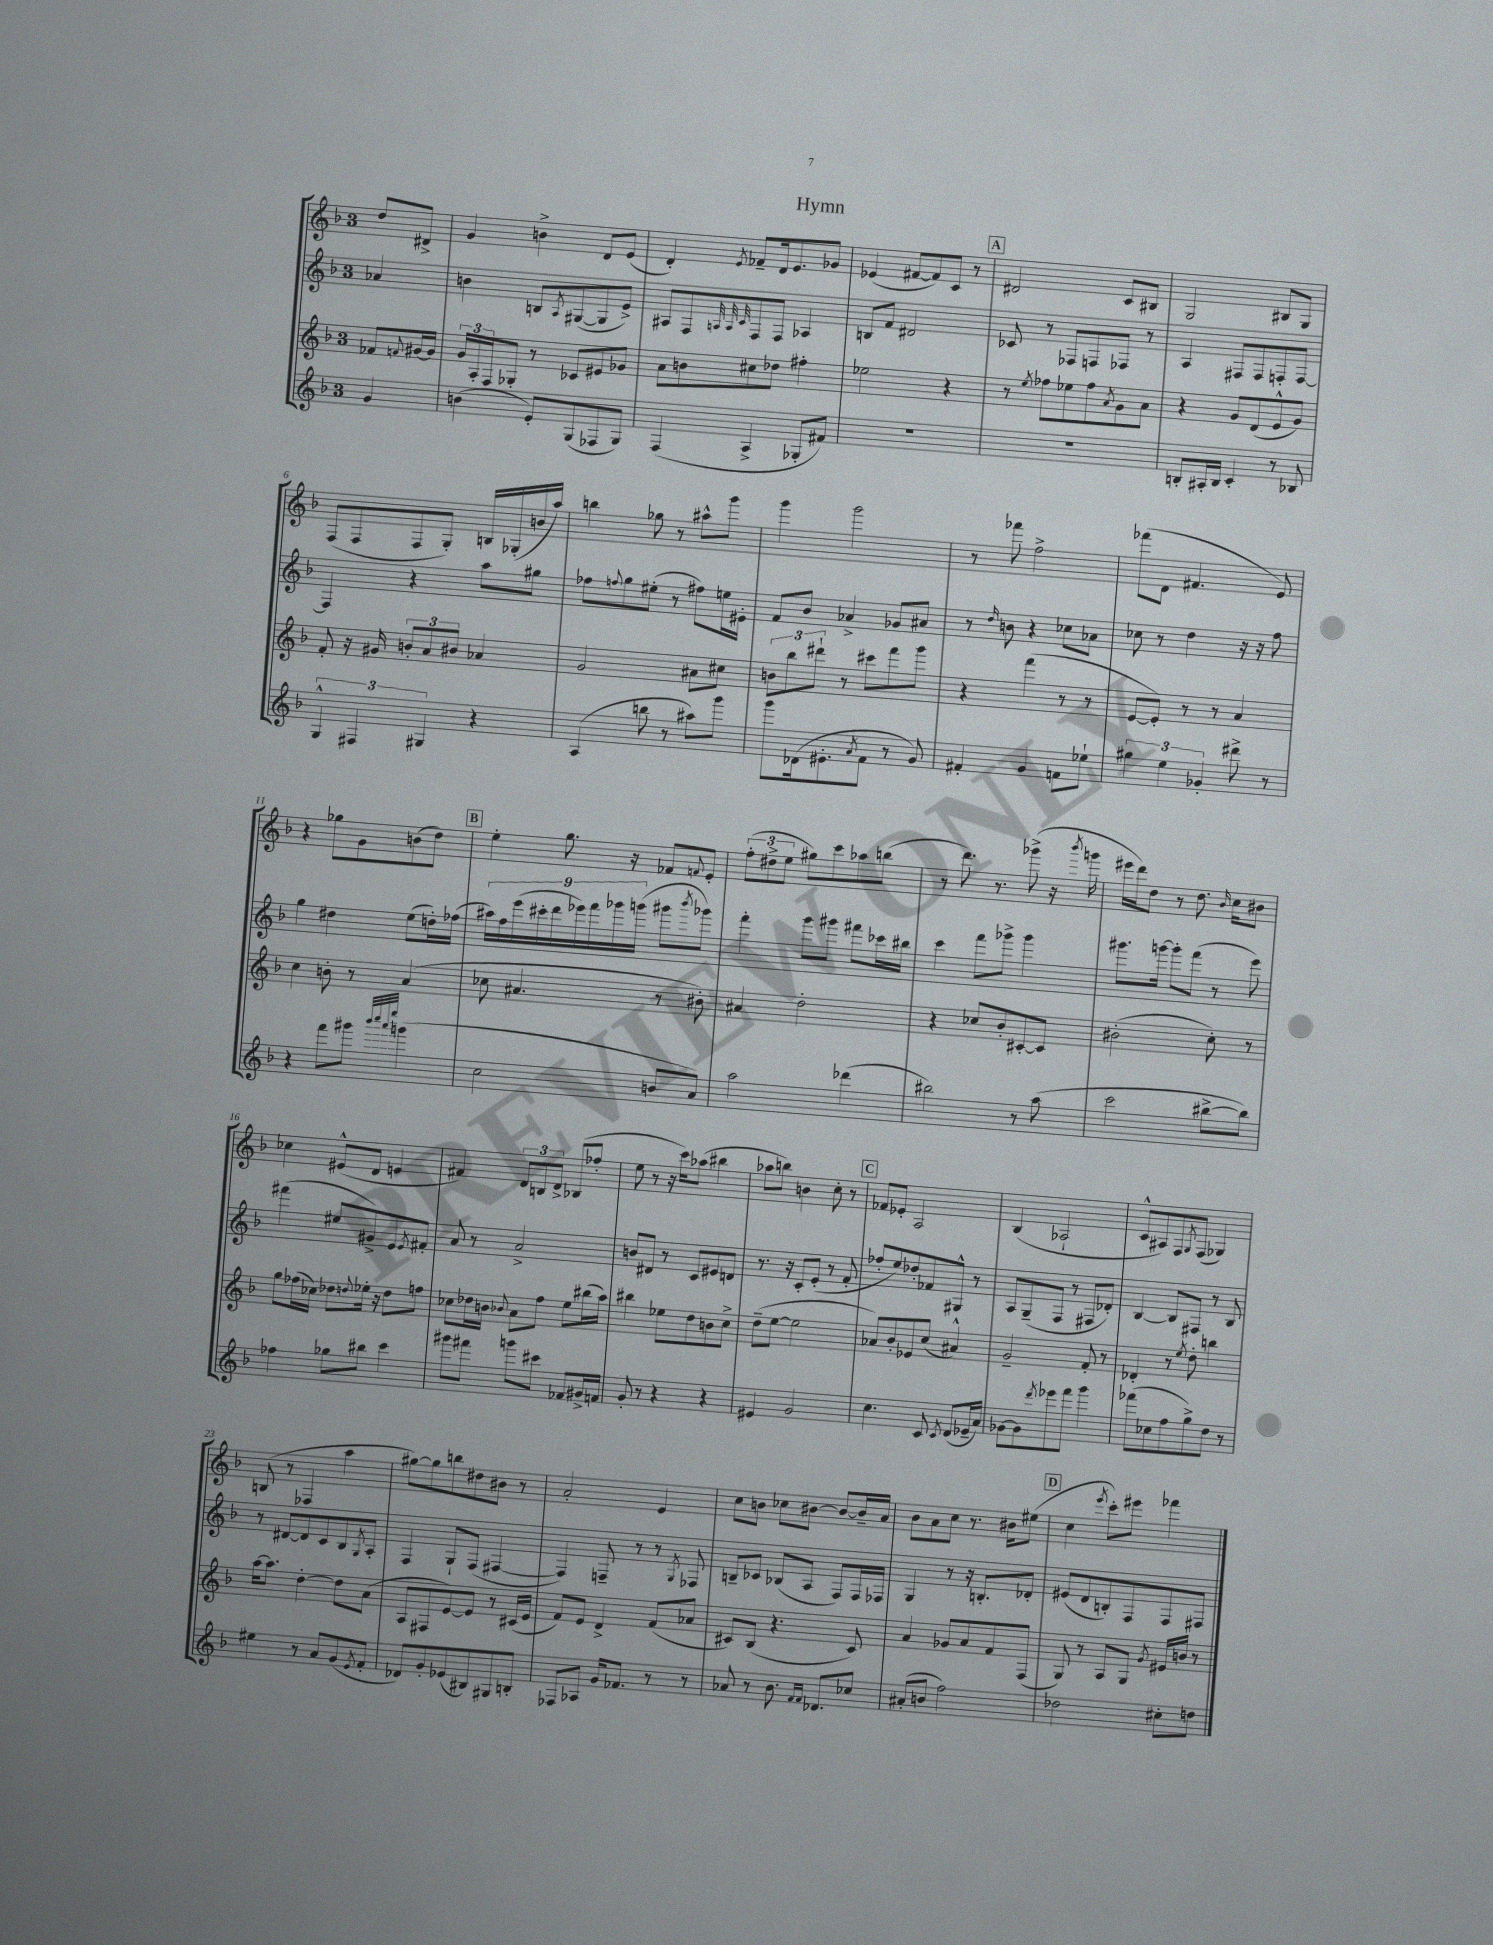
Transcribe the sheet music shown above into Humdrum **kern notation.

**kern	**kern	**kern	**kern
*part4	*part3	*part2	*part1
*staff4	*staff3	*staff2	*staff1
*clefG2	*clefG2	*clefG2	*clefG2
*k[b-]	*k[b-]	*k[b-]	*k[b-]
*M3/4	*M3/4	*M3/4	*M3/4
=	=	=	=
4g/	8f-X/L	4a-X/	8dd/L
.	8qqfn/	.	.
.	[16g#X/L	.	8d#X^/J
.	16g#/JJ]	.	.
=1	=1	=1	=1
(4bn\	24g/LL	4bn\	4g/
.	24A'/	.	.
.	24F/J	.	.
.	8G-X'/J	.	.
8e'/L)	8r	8Bn/L	4bn^\
.	.	8qA/	.
(8G/	8c-X/L	([8G#X/	.
8F-X/	8e#X/	8G#/]	8d/L
8G/J)	8g-X/J	8e^/J)	(8e/J
=2	=2	=2	=2
(4F/	8a\L	8A#X/L	4d'/)
.	8bn\	8F/	.
.	.	32qqAn/	.
.	.	32qqA/	.
.	.	32qqc/	8qe/
4A^/	8cc#X\	8F/	8f-X~/L
.	8dd-X\J	8F/J	16d/k
.	.	.	8.e/
8G-X'/L	4ff#X'\	4A-X/	.
8f#X/J)	.	.	8g-X/J
=3	=3	=3	=3
2.r	2ee-X\	8Bn/L	(4e-X/
.	.	8f/J	.
.	.	2d#X/	[8f#X/L
.	.	.	8f#/])
.	4r	.	8c/J
.	.	.	8r
!!LO:REH:place=s1:t=A
=4	=4	=4	=4
2.r	8r	8c-X/	2d#X/
.	8qee/	.	.
.	8ff-X\L	8r	.
.	8ee-X\	8F-X/L	.
.	8ff-\	8Fn/	.
.	8qa/	.	.
.	8g\	8F-X/J	8c/L
.	8a\J	8r	8B#X/J
=5	=5	=5	=5
8Bn'/L	4r	4A/	2G/
16A#X'/L	.	.	.
16B/JJ	.	.	.
4c'/	8g/L	8F#X/L	.
.	(8d/	8F#/	.
8r	8e^^/	8Fn'/	8B#X/L
8B-X/	8g/J)	[8F/J	8G/J
!!LO:LB:g=z
=6	=6	=6	=6
6G^^/	8f'/	4F/]	(8F/L
.	16r	.	8F/
6F#X/	.	.	.
.	16g#X/	.	.
.	12bn'/L	4r	8F/
6G#X/	12a/	.	.
.	.	.	8G'/J)
.	12b#X/J	.	.
4r	4a-X/	8aa\L	16Bn/LL
.	.	.	(16G-X'/
.	.	8gg#X\J	16bn/
.	.	.	16aa/JJ)
=7	=7	=7	=7
(4A/	2g/	8ff-X\L	4bbn\
.	.	8qqffn/	.
.	.	8gg\	.
8bbn\	.	(8ee#X'\J	8gg-X\
8r	.	8r	8r
8aa#X\L)	8a#X\L	8ff#X\L)	8aa#X^^\L
8ggg\J	8cc#X\J	16een\L	8ggg\J
.	.	16e#X'\JJ	.
=8	=8	=8	=8
8ggg\L	12bn\L	8f/L	4ggg\
.	12bb-\	.	.
(16d-X\k	.	8b-/J	.
.	12ddd#X`\J	.	.
8.e#X'\	.	.	.
.	8r	4a-X^/	2ggg\
8qa/	.	.	.
8f\J	8ccc#X\L	.	.
8r	8fff\	8g-X/L	.
8g/)	8ggg\J	8a#X/J	.
=9	=9	=9	=9
4f#X'/	4r	8r	8r
.	.	16qqdd/	.
.	.	8bn\	8fff-X\
4g/	(4fff\	4r	2ff^\
8fn\L	8r	8cc-X\L	.
8ee-X`\J	8r	8a-X\J	.
=10	=10	=10	=10
6gg#X\	[8e/L	8cc-X\	(8fff-X\L
.	8e'/J])	8r	8d\J
6ee\	.	.	.
.	8r	4dd\	4.f#X/
6g-X'/	.	.	.
.	8r	.	.
8ddd#X^\	4a/	16r	.
.	.	16r	.
8r	.	8ff\	8e/)
!!LO:LB:g=z
=11	=11	=11	=11
4r	4cc\	4gg\	4r
8fff\L	8bn'\	4dd#X\	8gg-X\L
8ggg#X\J	8r	.	8g\
32qqbbb-/LLL	.	.	.
32qqcccc/	.	.	.
32qqaaa/	.	.	.
32qqeeee/JJJ	.	.	.
(4gggn\	(4a/	(8ee\L	(8bn\
.	.	16ddn'\L)	8dd\J)
.	.	(16ff-X\JJ	.
!!LO:REH:place=s1:t=B
=12	=12	=12	=12
2cc\	8cc-X\	18aa#X\LL)	4ee'\
.	.	18ff\	.
.	.	(18eee\	.
.	4.a#X/	.	.
.	.	18ccc#X'\	.
.	.	18ddd\	.
.	.	.	8.gg\
.	.	18eee-X\)	.
.	.	18fff\	.
.	.	18ggg-X\	.
.	.	.	16r
.	.	(18gggn\JJ	.
8bn/L	8r	8ggg#X\L	8f-X/L
.	.	8qbbb-/	8qqfn/
8a/J)	8b#X'\)	8ggg-X\J)	8e'/J
=13	=13	=13	=13
2aa\	4a#X/	4fff'\	(12ff'\L
.	.	.	12dd#X^\
.	.	.	12ee\J
.	2dd'\	8ggg\L	8gg#X\L)
.	.	8ggg#X\J	8ccc\
(4ddd-X\	.	8fff#X\L	8aa-X\
.	.	16ccc-X\L	(8bbn\J
.	.	16bb#X\JJ	.
=14	=14	=14	=14
2bb#X\)	4r	4ccc\	8r
.	.	.	8.ddd\)
.	8cc-X/L	8fff\L	.
.	.	.	8.r
.	8b-'/	8ggg-X^\J	.
8r	[8c#X'/	4ggg-\	(8ggg-X^\
(8aa\	8c#/J]	.	16r
.	.	.	8qbbb-/
.	.	.	16gggn\
=15	=15	=15	=15
2ccc\	(2b#X'\	8.ggg#X\L	16eee#X\LL
.	.	.	16ddd\J)
.	.	.	8dd\J
.	.	[16gggn\Jk	.
.	.	8ggg'\L]	8r
.	.	(8fff\J	8.dd\
[8bb#X^\L	8cc'\)	8r	.
.	.	.	16qqb-/
.	.	.	16cc\KL
8bb#\J])	8r	8eee\)	8b#X\J
!!LO:LB:g=z
=16	=16	=16	=16
4ff-X\	8gg\L	(4fff#X\	4cc-X\
.	(16ff-X\L	.	.
.	16cc-X\JJ)	.	.
8gg-X\L	8dd-X\L	8ee#X/L	(8e#X^^/L
.	8qqddn/	.	.
8bb#X\J	16ee-X'\Jk	8g#X^/)	8d/J
.	16r	.	.
4ccc\	8dd\L	8e/	4en/
.	.	8qe/	.
.	8ffn\J	8f#X'/J	.
=17	=17	=17	=17
8ggg#X\L	8cc-X\L	8a/	4f#X/)
8fff#X\J	16dd-X\L	8r	.
.	16bn\JJ	.	.
.	8qqb-X/	.	.
8gggn\L	8a\L	2a^/	12d/L
.	.	.	12Bn/
8ccc#X\J	8ff\J	.	.
.	.	.	12d^/J
8f-X/L	8ee\L	.	(8B-X/L
16g#X^/L	(16bb#X\L	.	8ff-X'/J
16fn/JJ	16aa\JJ)	.	.
=18	=18	=18	=18
8g'/	4bb#X\	8bn/L	8ee\
8r	.	8d#X/J	8r
4r	8ee-X\L	8r	16r
.	.	.	16ccc\KL)
.	8dd\	8c/L	(8aa-X\J
4r	8bn\	8e#X/	4bb#X\
.	8cc^\J	8dn/J	.
=19	=19	=19	=19
4e#X/	(8dd~\L	8.r	8aa-X\L
.	[8ee\J	.	8bbn\J)
.	.	16r	.
2g/	2ee\]	8c'/L	4bn\
.	.	(8e'/J	.
.	.	8r	8cc'\
.	.	8f'/	8r
!!LO:REH:place=s1:t=C
=20	=20	=20	=20
4.cc\	8a-X/L)	8ff-X'/L	8f-X/L
.	8b-'/	8ee/)	8e-X'/J
.	8e-X/	8dd-X'/	2A/
8c/	(8cc/J	8f-X/	.
8qc/	.	.	.
(8d/L	4a#X^^/)	8G#X^^/J	.
16e-X~/L	.	8r	.
16a/JJ)	.	.	.
=21	=21	=21	=21
[8g-X\L	2g~/	8A/L	(4B-/
8g-\]	.	(8G~/	.
8qddd/	.	.	.
8eee-X\	.	8F/J	2A-X`/
8fff\J	.	8r	.
4ggg\	8f'/	8F#X/L	.
.	8r	8d-X'/J)	.
=22	=22	=22	=22
(8fff-X\L	4d-X'/	[4B-/	8c^^/L
8cc-X\	.	.	8A#X/)
8ff\	8r	8B-/L]	8F/
.	8qee/	.	8qG/
8gg^\)	8dd'\	8F#X/J	(8F/J
8dd\J	4bbn\	8r	4G-X/)
8r	.	8B-/	.
!!LO:LB:g=z
=23	=23	=23	=23
4ee#X\	[16aa\KL	8r	(8Bn/
.	8.aa\J]	.	.
.	.	[8d#X/L	8r
8r	[4dd'\	8d#/]	4F-X/
8a/L	.	8c/	.
(8g/	8dd\L]	8B-/	4aa\
8qe/	.	8qG/	.
8f'/J	(8a\J	8A'/J	.
=24	=24	=24	=24
8d-X/L)	8A/L	4F/	[8gg#X\L)
8g'/	8F#X/	.	8gg#\]
(8e-X/	[8e/)	8G`/L	8bbn\
8B#X/)	8e/J]	(8F/J	8dd#X\
8G#X/	8r	[4F#X/	8b#X\J
8Bn'/J	(16c#X/LL	.	8r
.	16e/JJ	.	.
=25	=25	=25	=25
8F-X/L	8f/L)	4F#/])	2a'/
8A-X/J	8e/J	.	.
16g/KL	4d^/	8Fn~/	.
8.f-X/J	.	.	.
.	.	8r	.
8r	(8f/L	8r	4e/
.	.	8qG/	.
8r	8a-X/J	8F-X/	.
=26	=26	=26	=26
8a-X/	8c#X/L)	8Bn~/L	8cc\L
8r	(8B-/J	8c-X/J	8bn\J
8.b-\	4.r	(8B-X/L	8cc-X\L
.	.	8A/J	[8b#X\J
16qqf/LL	.	.	.
16qqf/JJ	.	.	.
8.d-X/L	.	.	.
.	.	8F/L)	8b#/L_
8cc-X/J	8c#/)	16F/L	16b#~/L]
.	.	16F-X/JJ	16a/JJ
=27	=27	=27	=27
(8a#X'/L	4a/	4G/	8b-\L
8bn/J	.	.	8a\
2ff\)	8g-X/L	8r	8cc\J
.	8a/	16r	8.r
.	.	8.Bn'/L	.
.	8f/	.	.
.	.	.	16b#X\KL
.	(8F/J	8d-X'/J	(8ee#X\J
!!LO:REH:place=s1:t=D
=28	=28	=28	=28
2dd-X\	8G/)	(8e#X/L	4cc\
.	8r	8d/	.
.	.	.	8qeee/
.	8A/L	8Bn'/)	8ccc'\L)
.	8G/J	8F/	8eee#X\J
.	8qg/	.	.
8cc#X'\L	16e#X/LL	8F/	4fff-X\
.	16bn/JJ	.	.
8ddn\J	8r	8F#X/J	.
==	==	==	==
*-	*-	*-	*-
